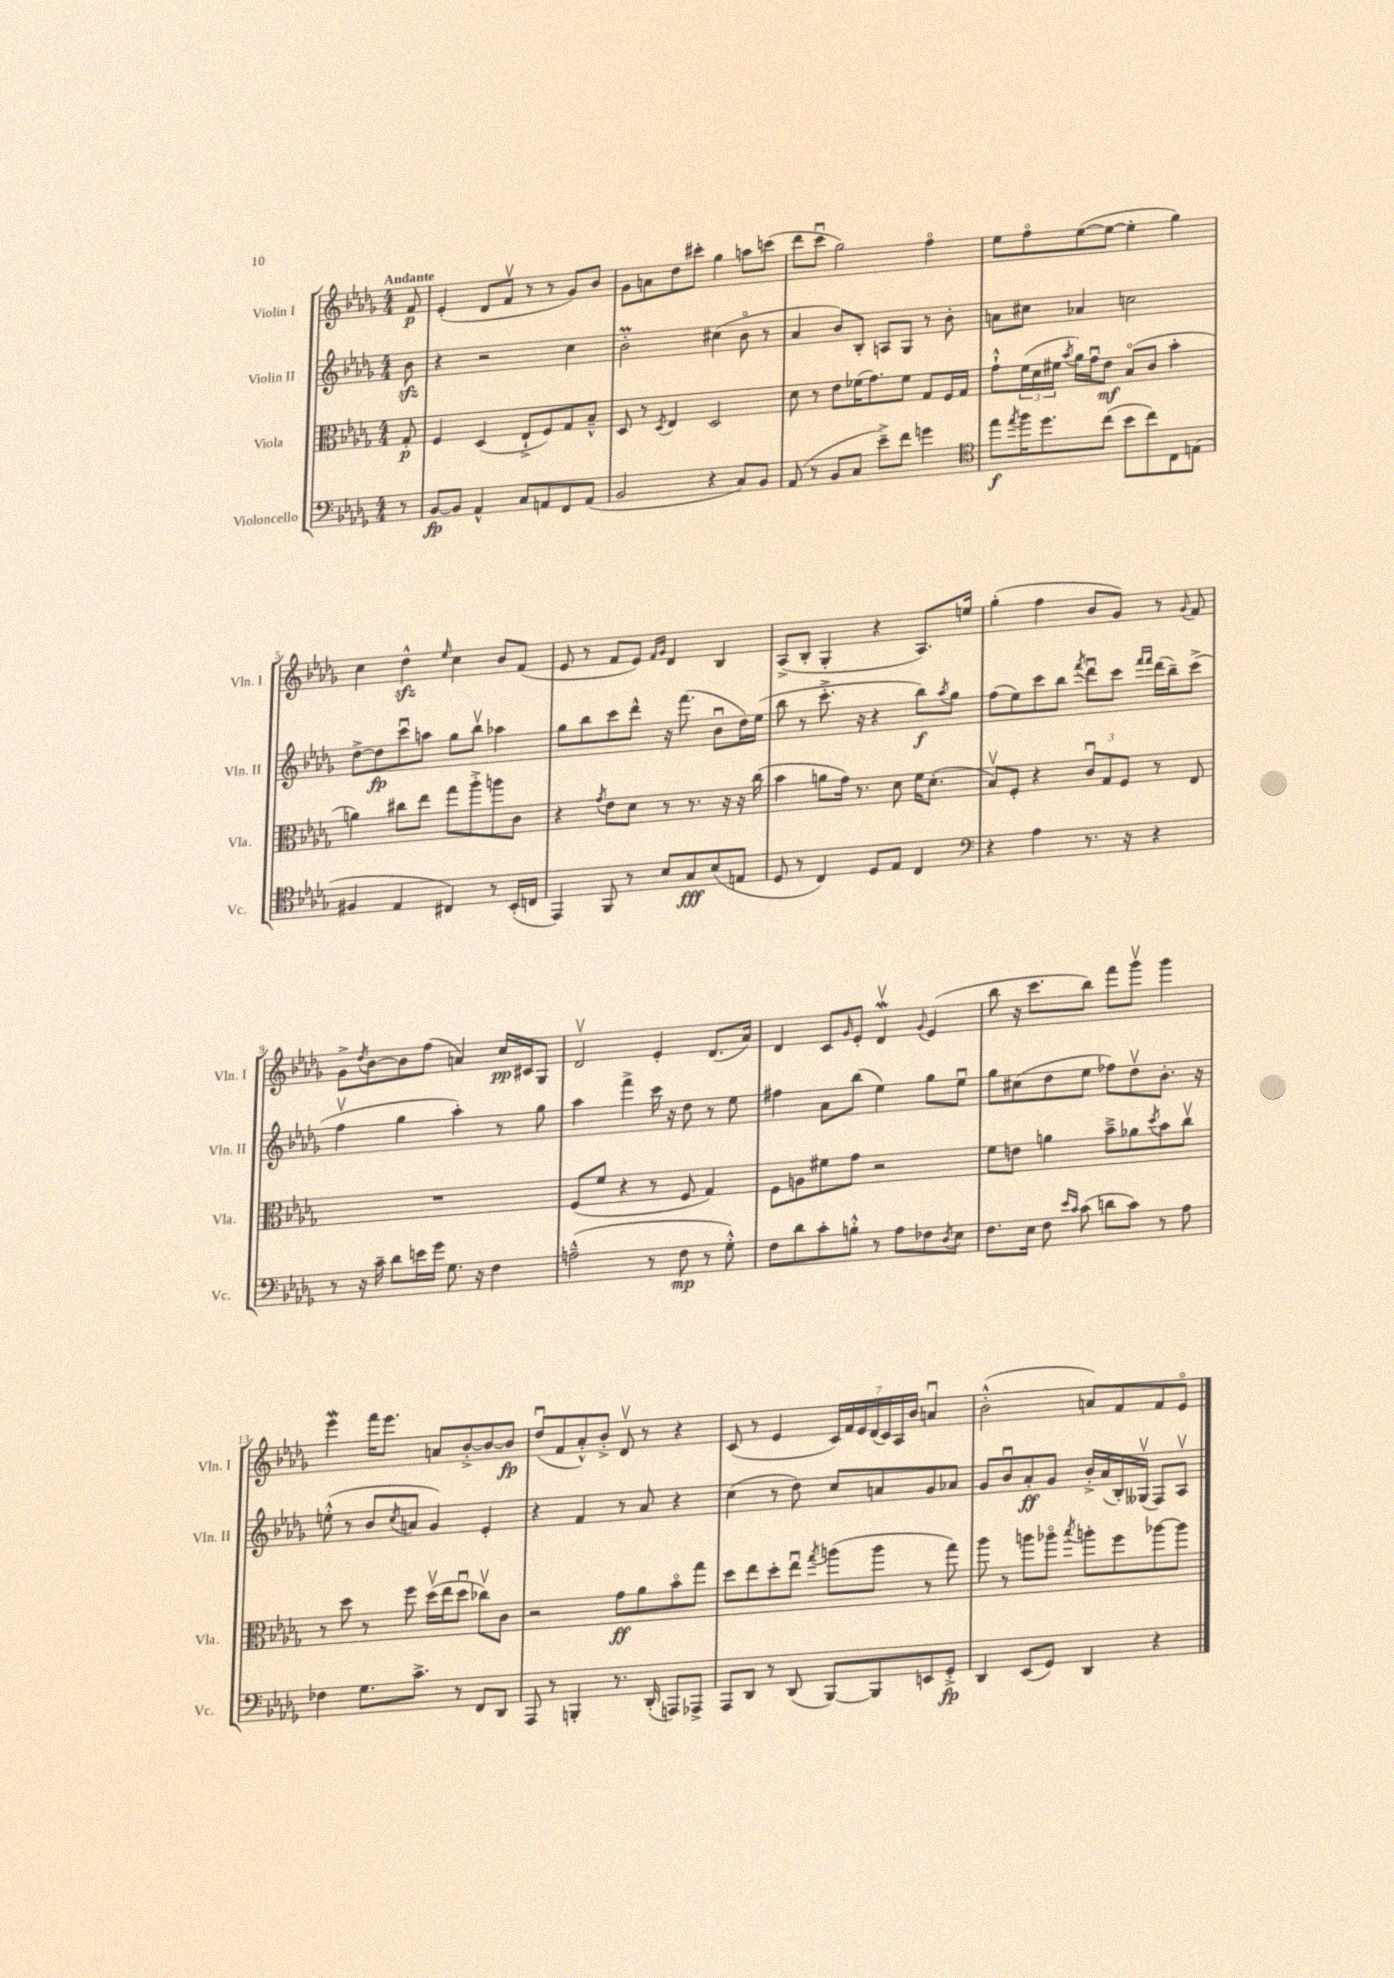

**kern	**dynam	**kern	**dynam	**kern	**dynam	**kern	**dynam
*part4	*part4	*part3	*part3	*part2	*part2	*part1	*part1
*staff4	*staff4	*staff3	*staff3	*staff2	*staff2	*staff1	*staff1
*I"Violoncello	*	*I"Viola	*	*I"Violin II	*	*I"Violin I	*
*I'Vc.	*	*I'Vla.	*	*I'Vln. II	*	*I'Vln. I	*
*clefF4	*	*clefC3	*	*clefG2	*	*clefG2	*
*k[b-e-a-d-g-]	*	*k[b-e-a-d-g-]	*	*k[b-e-a-d-g-]	*	*k[b-e-a-d-g-]	*
*M4/4	*	*M4/4	*	*M4/4	*	*M4/4	*
=	=	=	=	=	=	=	=
!	!	!	!	!	!	!LO:TX:a:B:t=Andante	!
8r	.	8G-'/	p	8b-zz\	.	8f/	p
=1	=1	=1	=1	=1	=1	=1	=1
[8BB-/L	fp	4F/	.	4r	.	(4e-'/	.
8BB-/J]	.	.	.	.	.	.	.
4AA-^^/	.	(4D-/	.	2r	.	8d-/L	.
.	.	.	.	.	.	8fv/J	.
8C/L	.	8E-`^/L	.	.	.	8r	.
8AAn/	.	8F/)	.	.	.	8r	.
8FF/	.	8G-/	.	4cc\	.	8g-/L)	.
(8AA/J	.	8B-~^^/J	.	.	.	8b-/J	.
=2	=2	=2	=2	=2	=2	=2	=2
2BB-/	.	8D-/	.	2b-M'\	.	8g-\L	.
.	.	8r	.	.	.	8an\	.
.	.	8qD-/	.	.	.	.	.
.	.	4E-/	.	.	.	8dd-\	.
.	.	.	.	.	.	8ccc#X'\J	.
4r	.	2D-/	.	(4cc#X\	.	4gg-\	.
8C/L)	.	.	.	8b-\	.	8aan\L	.
8BB-/J	.	.	.	8r	.	(8cccn\J	.
=3	=3	=3	=3	=3	=3	=3	=3
(8AA-/	.	8d-\	.	4a-/	.	8ddd-\L	.
8r	.	8r	.	.	.	8cccu\J	.
8BB-/L	.	8e-\L	.	8b-/L)	.	2gg-\)	.
8C/J	.	(16f-X\K	.	8B-'/J	.	.	.
.	.	8.g-\)	.	.	.	.	.
8e-~^\L)	.	.	.	8An/L	.	.	.
8f\J	.	8f-\J	.	8G-/J	.	.	.
4gn\	.	8G-/L	.	8r	.	4ff\	.
.	.	16F/L	.	8b-'\	.	.	.
.	.	16G-/JJ	.	.	.	.	.
=4	=4	=4	=4	=4	=4	=4	=4
*clefC4	*	*	*	*	*	*	*
8ee-\L	f	8g-`^^\L	.	8an\L	.	8ee-\L	.
8qee-/	.	.	.	.	.	.	.
16ff\K	.	(24f\L	.	8cc#X\J	.	8ff\	.
.	.	24d-\	.	.	.	.	.
8.dd-\	.	.	.	.	.	.	.
.	.	24f#X\JJ	.	.	.	.	.
.	.	8qb-/	.	.	.	.	.
.	.	16a-\LL)	.	4a-X/	.	([8ee-\	.
.	.	16g-u\J	.	.	.	.	.
(8cc\J	.	8e-\J	mf	.	.	8ee-\J_	.
8b-\L	.	(8B-/L	.	2ccn\	.	4ee-'\]	.
8cc\)	.	8c/J	.	.	.	.	.
8C\	.	4b-'\	.	.	.	4gg-\)	.
(8En\J	.	.	.	.	.	.	.
!!LO:LB:g=z
=5	=5	=5	=5	=5	=5	=5	=5
4F#X/	.	4an\)	.	[8dd-^\L	.	4cc\	.
.	.	.	.	8dd-\]	fp	.	.
4E-/	.	8cc#X\L	.	8cccu\	.	4dd-zz^^\	.
.	.	8ee-\J	.	8aan\J	.	.	.
.	.	.	.	.	.	16qqee-/	.
4C#X/)	.	8gg-\L	.	8gg-\L	.	4cc\	.
.	.	8aa-'^\	.	8bb-v\J	.	.	.
8r	.	8aan\	.	4aa-X\	.	8b-/L	.
(16BB-'/LL	.	8c\J	.	.	.	(8f/J	.
16Cn/JJ	.	.	.	.	.	.	.
=6	=6	=6	=6	=6	=6	=6	=6
4EE-/)	.	4r	.	8gg-\L	.	8e-/	.
.	.	.	.	8bb-\	.	8r	.
.	.	8qg-/	.	.	.	.	.
8FF/	.	8e-\L	.	8ccc\	.	8f/L	.
8r	.	8d-\J	.	8ddd-^^\J	.	8e-/J)	.
.	.	.	.	.	.	16qqf/LL	.
.	.	.	.	.	.	16qqg-/JJ	.
8B-/L	.	8r	.	16r	.	4d-/	.
.	.	.	.	(8.fff\	.	.	.
8G-/	fff	8.r	.	.	.	.	.
(8B-/	.	.	.	8b-u\L	.	4B-/	.
.	.	16r	.	.	.	.	.
8En/J	.	16r	.	16dd-\L)	.	.	.
.	.	(16cc\	.	(16ee-\JJ	.	.	.
=7	=7	=7	=7	=7	=7	=7	=7
8D-/	.	4b-\	.	8bb-\	.	(8A-^/L	.
8r	.	.	.	8r	.	8B-'/J	.
4C/)	.	8an\L	.	8.ccc'^\	.	4G-'/	.
.	.	16g-\Jk)	.	.	.	.	.
.	.	8.r	.	16r	.	.	.
8D-/L	.	.	.	4r	.	4r	.
8E-/J	.	8d-\	.	.	.	.	.
4C/	.	16f\KL	.	8bb-\L)	f	8.A-/L)	.
.	.	(8.d-'\J	.	.	.	.	.
.	.	.	.	8qaa-/	.	.	.
.	.	.	.	8gg-\J	.	.	.
.	.	.	.	.	.	16een/Jk	.
=8	=8	=8	=8	=8	=8	=8	=8
*clefF4	*	*	*	*	*	*	*
4r	.	8B-v/L)	.	(8ff\L	.	(4gg-'\	.
.	.	8F'/J	.	8ee-\)	.	.	.
4A-\	.	4r	.	8ccc\	.	4ff\	.
.	.	.	.	8bb-\J	.	.	.
.	.	.	.	8qfff/	.	.	.
8.r	.	12cu/L	.	8ddd-u\L	.	8b-/L	.
.	.	12G-/	.	.	.	.	.
.	.	.	.	8ccc\J	.	8g-/J)	.
.	.	12F/J	.	.	.	.	.
16r	.	.	.	.	.	.	.
.	.	.	.	16qqfff/LL	.	.	.
.	.	.	.	16qqfff/JJ	.	.	.
4r	.	8r	.	(16ddd-\LL	.	8r	.
.	.	.	.	16bb-~\J)	.	.	.
.	.	.	.	.	.	8qqg-/	.
.	.	8E-/	.	(8ccc^\J	.	8f/	.
!!LO:LB:g=z
=9	=9	=9	=9	=9	=9	=9	=9
8r	.	1r	.	4ffv\	.	8g-^\L	.
.	.	.	.	.	.	8qdd-/	.
16r	.	.	.	.	.	[8b-\	.
16c~\	.	.	.	.	.	.	.
8d-\L	.	.	.	4gg-\	.	8b-\]	.
16en\L	.	.	.	.	.	(8ff\J	.
16g-\JJ	.	.	.	.	.	.	.
8.G-\	.	.	.	4aa-'\)	.	4an/)	.
16r	.	.	.	.	.	.	.
4F\	.	.	.	8r	.	16cc/LL	pp
.	.	.	.	.	.	16c#X/J	.
.	.	.	.	8gg-\	.	8G-/J	.
=10	=10	=10	=10	=10	=10	=10	=10
(2An~^^\	.	(8F/L	.	4aa-\	.	2d-v/	.
.	.	8f/J	.	.	.	.	.
.	.	4r	.	4fff^\	.	.	.
8r	.	8r	.	16ccc\	.	4e-'/	.
.	.	.	.	16r	.	.	.
8F\	mp	8F/	.	8dd-\	.	.	.
8r	.	4G-/)	.	8r	.	(8.d-/L	.
8G-'^^\)	.	.	.	8ee-\	.	.	.
.	.	.	.	.	.	16a-/Jk)	.
=11	=11	=11	=11	=11	=11	=11	=11
8F\L	.	8F\L	.	4ff#X\	.	4d-/	.
8d-\	.	8An\	.	.	.	.	.
8c'\	.	8f#X\	.	8a-\L	.	8c/L	.
.	.	.	.	.	.	16qqg-/	.
8Bn'^^\J	.	8g-\J	.	(8bb-\J	.	8e-'/J	.
8r	.	2r	.	4ee-\)	.	4d-wv/	.
8A-\L	.	.	.	.	.	.	.
.	.	.	.	.	.	8qqg-/	.
8F-X\	.	.	.	8gg-\L	.	(4e-/	.
8qD-/	.	.	.	.	.	.	.
8E-\J	.	.	.	8ee-u\J	.	.	.
=12	=12	=12	=12	=12	=12	=12	=12
8.F\L	.	8f\L	.	8gg-\L	.	8bb-\	.
.	.	8en\J	.	(8cc#X\	.	16r	.
16E-\Jk	.	.	.	.	.	8.ccc\L	.
8F\	.	4an\	.	8dd-\	.	.	.
16qqe-/LL	.	.	.	.	.	.	.
16qqc/JJ	.	.	.	.	.	.	.
(8c\	.	.	.	8ee-\J	.	8bb-\J)	.
8dn\L	.	8b-~^\L	.	8ff-X\L)	.	8fff\L	.
8c\J)	.	8a-X\	.	8dd-v\	.	8ggg-v\J	.
.	.	8qdd-/	.	.	.	.	.
8r	.	8b-\	.	8.b-'\J	.	4ggg-\	.
8A-\	.	8ccv\J	.	.	.	.	.
.	.	.	.	16r	.	.	.
!!LO:LB:g=z
=13	=13	=13	=13	=13	=13	=13	=13
4F-X\	.	8r	.	(8een'^^\	.	4eee-W\	.
.	.	8dd-\	.	8r	.	.	.
8.G-\L	.	8r	.	8b-/L	.	16fff\KL	.
.	.	.	.	.	.	8.eee-\J	.
.	.	.	.	8qcc/	.	.	.
.	.	8ff\	.	8an/J	.	.	.
8.c^\J	.	.	.	.	.	.	.
.	.	(16dd-v\LL	.	4g-/)	.	8an/L	.
.	.	16ee-\J	.	.	.	.	.
8r	.	8dd-u\J	.	.	.	[8b-'^/	.
8FF/L	.	8cc-Xv\L)	.	4e-'/	.	8b-/_	.
8DD-/J	.	8c\J	.	.	.	8b-/J]	fp
=14	=14	=14	=14	=14	=14	=14	=14
8AAA-/	.	2r	.	4r	.	(8dd-u/L	.
8r	.	.	.	.	.	8f/	.
4BBBn'/	.	.	.	4f/	.	8a-'^^/)	.
.	.	.	.	.	.	8b-'^/J	.
8.r	.	8g-\L	ff	8r	.	8d-v/	.
.	.	8a-\	.	8a-/	.	8r	.
(16DD-'/	.	.	.	.	.	.	.
8AAAn/L)	.	8b-\	.	4r	.	4r	.
8AAA-X^/J	.	8gg-\J	.	.	.	.	.
=15	=15	=15	=15	=15	=15	=15	=15
8AAA-/L	.	8dd-\L	.	(4cc\	.	(8c/	.
8DD-/J	.	8ee-\	.	.	.	8r	.
8r	.	8dd-'\	.	8r	.	4e-/	.
(8DD-/	.	8ee-u\J	.	8dd-\)	.	.	.
.	.	8qgg-/	.	.	.	.	.
[8BBB-/L)	.	(8aan\L	.	8cc/L	.	28c/LL)	.
.	.	.	.	.	.	28f/	.
.	.	.	.	.	.	28e-/	.
.	.	.	.	.	.	(28d-/	.
8BBB-/]	.	8aa\J	.	8an/	.	.	.
.	.	.	.	.	.	28c/)	.
.	.	.	.	.	.	28A-/	.
.	.	.	.	.	.	28b-/JJ	.
8EEn/	.	8r	.	8g-/	.	4anu/	.
8GG-'^/J	fp	8gg-\)	.	8a-X/J	.	.	.
=16	=16	=16	=16	=16	=16	=16	=16
4DD-/	.	8aa-\	.	8g-/L	.	(2b-'^^\	.
.	.	8r	.	8b-u/	.	.	.
(8EE-/L	.	8aan\L	.	8a-'/	ff	.	.
8GG-/J)	.	8aa-X\J	.	8g-/J	.	.	.
.	.	8qbb-/	.	.	.	.	.
4DD-/	.	8aan'\L	.	16b-'^/LL	.	8an/L)	.
.	.	.	.	(16a-/	.	.	.
.	.	8ff\	.	16B-'/)	.	8f/	.
.	.	.	.	(16G--Xv/JJ	.	.	.
4r	.	[8aa-X\	.	8F/L)	.	8f/	.
.	.	8aa-\J]	.	8A-v/J	.	8e-/J	.
==	==	==	==	==	==	==	==
*-	*-	*-	*-	*-	*-	*-	*-
